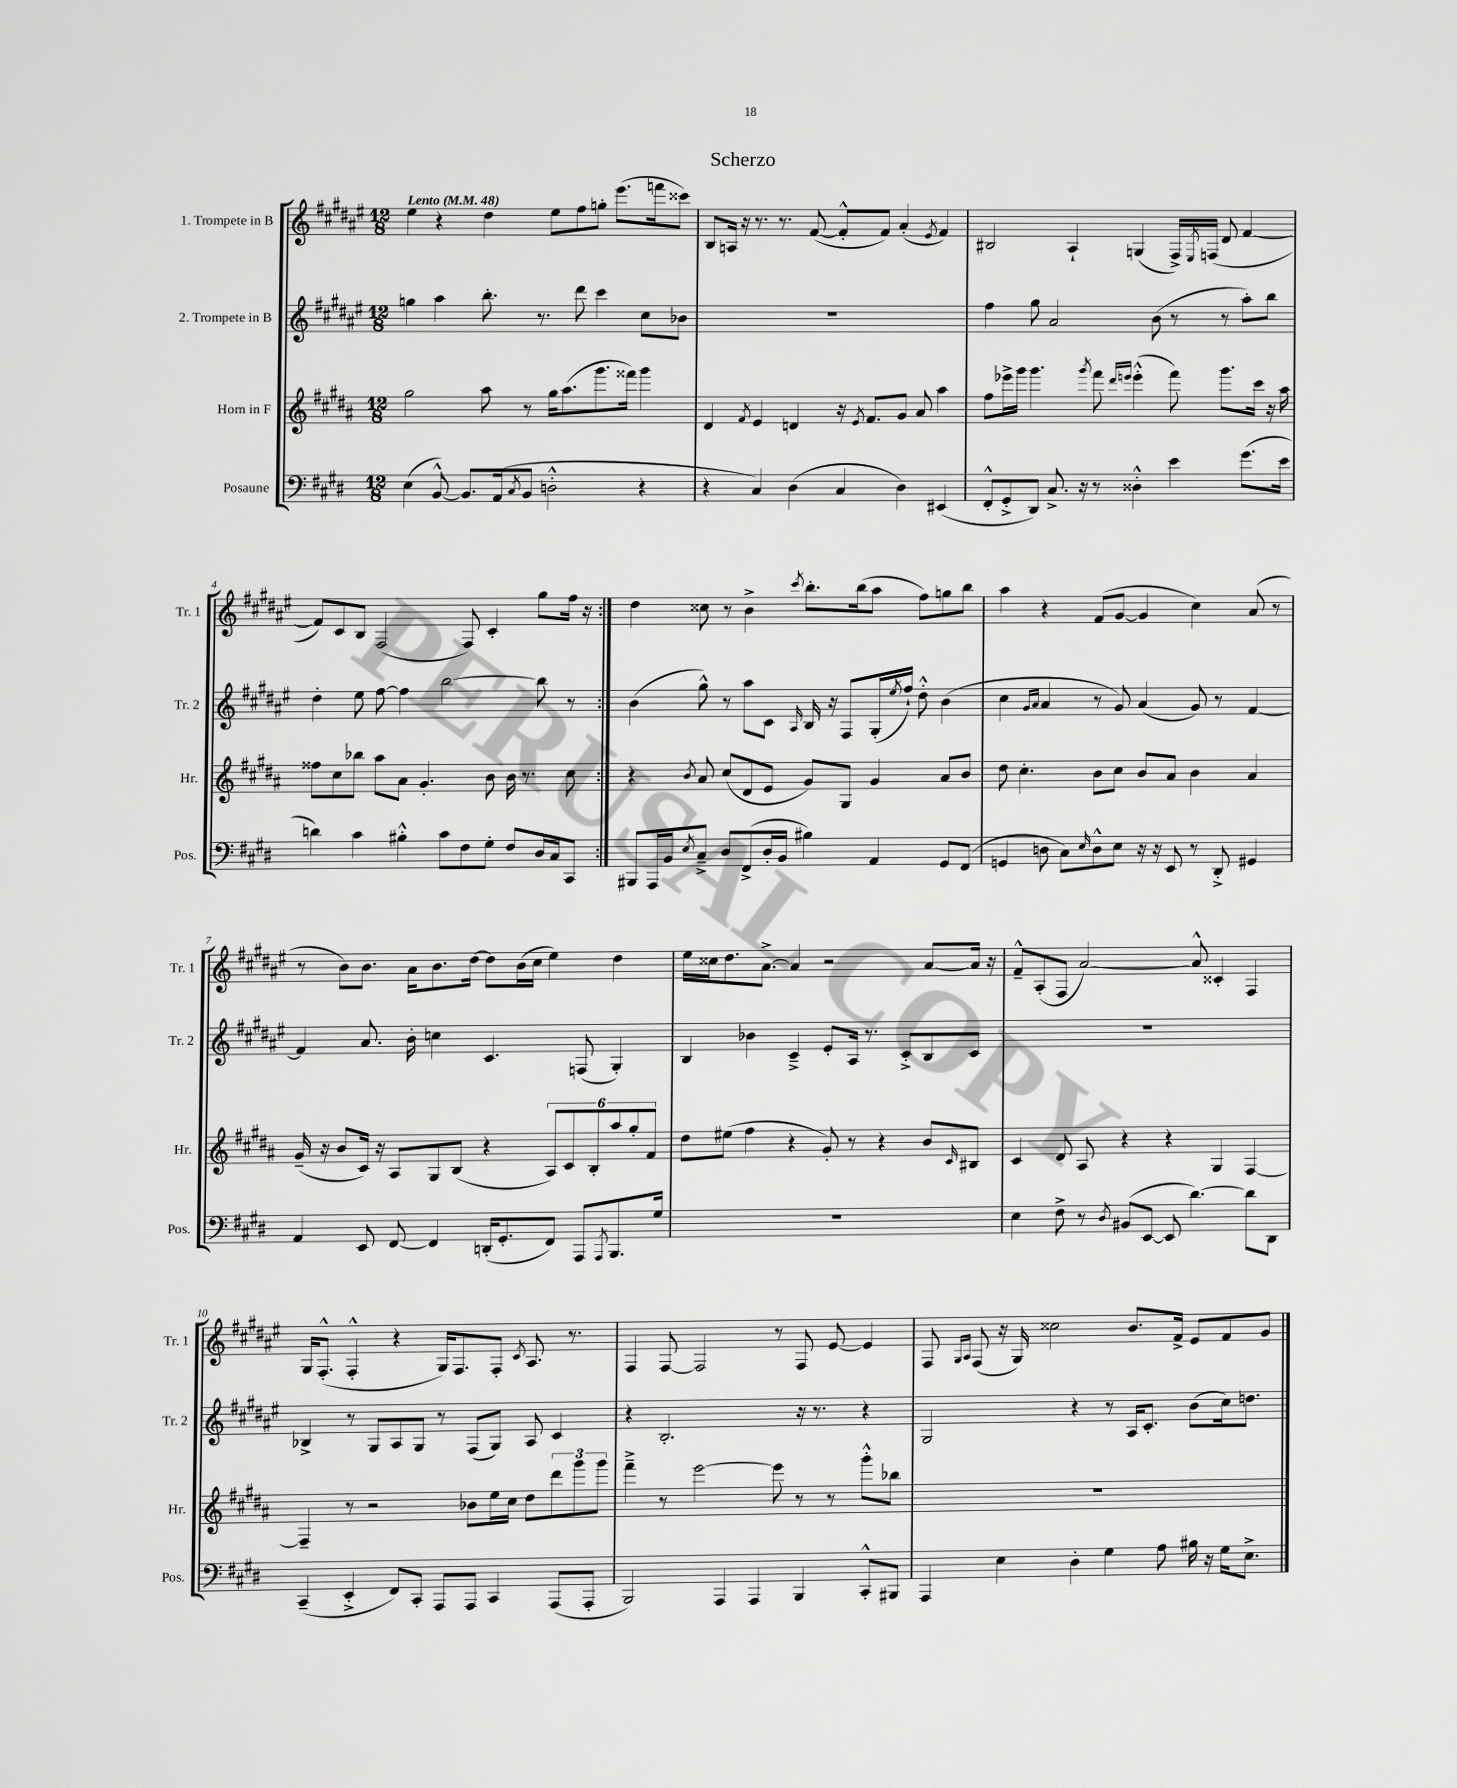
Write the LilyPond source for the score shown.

\header { title = "Scherzo" }
<<
\new StaffGroup <<
\new Staff = "s0" \with { instrumentName = "1. Trompete in B" shortInstrumentName = "Tr. 1" } {
    \clef treble \key fis \major \numericTimeSignature \time 12/8 \tempo "Lento" 4 = 48
    \repeat volta 2 { eis''4 r4 dis''4 eis''8 fis''8 g''8-. eis'''8.( f'''16 cisis'''8) |
    b8 a16 r16 r8. r8. fis'8~( fis'8-.-^ fis'8) ais'4-.( \acciaccatura { eis'8 } fis'4) |
    bis2 ais4-! g4( fis16->) \acciaccatura { eis8 } f16( dis'8 fis'4~ |
    fis'8) cis'8 b8 fis2( fis8) cis'4-. gis''8 fis''16 r16 | }
    dis''4 cisis''8 r8 b'4-> \acciaccatura { cis'''8 } b''8.-. b''16( ais''8 fis''8) g''8 b''8 |
    ais''4 r4 fis'8( gis'8~ gis'4 cis''4) ais'8( r8 |
    r8 b'8) b'8. ais'16 b'8. dis''16~ dis''8 b'16( cis''16 eis''4) dis''4 |
    eis''16 cisis''16 dis''8. ais'8.~-> ais'4 r2 ais'8~ ais'16 r16 |
    fis'8---^ ais8-.( fis8 ais'2~) ais'8-^ cisis'4-. fis4 |
    gis16 fis8.-.-^( fis4-.-^ r4 gis16) fis8. fis8-. \acciaccatura { cis'8 } ais8. r8. |
    fis4 fis8~ fis2 r8 fis8 eis'8~ eis'4 |
    fis8 \grace { gis16 ais16 } fis8( r16 gis16) cisis''2 b'8. fis'16-> eis'8 fis'8 gis'8 \bar "|." |
}
\new Staff = "s1" \with { instrumentName = "2. Trompete in B" shortInstrumentName = "Tr. 2" } {
    \clef treble \key fis \major \numericTimeSignature \time 12/8
    \repeat volta 2 { g''4 ais''4 b''8.-. r8. dis'''8 cis'''4 cis''8 bes'8 |
    R1. |
    fis''4 gis''8 ais'2 b'8( r8 r8 ais''8-.) b''8 |
    dis''4-. eis''8 fis''8~ fis''4 b''2~ b''8 r8 | }
    b'4( gis''8-^) r8 ais''8 cis'8 \grace { ais16 } b16 r16 fis8 gis16-.( \acciaccatura { eis''8 } fis''16-!) dis''8-.-^ b'4( |
    cis''4 \grace { gis'16 ais'16 } ais'4 r8 gis'8) ais'4( gis'8) r8 fis'4~ |
    fis'4 ais'8. b'16-. c''4 cis'4. f8( gis4-.) |
    b4 bes'4 cis'4---> eis'8-. ais16 r8. cis'8-.-> b8 cis'8 |
    R1. |
    bes4-> r8 gis8 ais8 gis8 r8 fis8( gis8) ais8 cis'4 |
    r4 b2.-. r16 r8. r4 |
    gis2 r4 r8 ais16 cis'8.-. b'8( cis''16) d''8. \bar "|." |
}
\new Staff = "s2" \with { instrumentName = "Horn in F" shortInstrumentName = "Hr." } {
    \clef treble \key b \major \numericTimeSignature \time 12/8
    \repeat volta 2 { gis''2 ais''8 r8 gis''16 ais''8.( gis'''8. fisis'''16) gis'''4 |
    dis'4 \acciaccatura { fis'8 } e'4 d'4 r16 \acciaccatura { e'8 } fis'8. gis'8 ais'8 ais''4 |
    fis''8 ees'''16-> gis'''16 gis'''4. \acciaccatura { gis'''8 } fis'''8 \grace { dis'''16 e'''16 } e'''4-.-^( fis'''8) gis'''8. cis'''16 r16 ais''16 |
    fisis''8 cis''8 bes''8 ais''8 ais'8 gis'4.-. b'8 b'16 r8. cis''8 | }
    r4 \acciaccatura { b'8 } ais'8 cis''8( dis'8 e'8 gis'8) gis8 gis'4 ais'8 b'8 |
    dis''8 cis''4.-. b'8 cis''8 b'8 ais'8 b'4 ais'4 |
    gis'16--( r16 b'8 cis'16) r16 ais8 gis8 b8( r4 \tuplet 6/4 { ais8) cis'8 b8-. ais''8 gis''8-. fis'8 } |
    dis''8 eis''8( fis''4 r4 gis'8-.) r8 r4 b'8 \grace { cis'16 } bis8 |
    cis'4 dis'8 ais8 r4 r4 gis4 fis4~ |
    fis4-- r8 r2 bes'8 e''16 cis''16 dis''8 \tuplet 3/2 { dis'''8 gis'''8 gis'''8 } |
    fis'''4---> r8 e'''2~ e'''8 r8 r8 gis'''8-.-^ bes''8 |
    R1. \bar "|." |
}
\new Staff = "s3" \with { instrumentName = "Posaune" shortInstrumentName = "Pos." } {
    \clef bass \key e \major \numericTimeSignature \time 12/8
    \repeat volta 2 { e4( b,8~-^) b,8. a,16( \acciaccatura { cis8 } b,8 d2-.-^ r4 |
    r4 cis4) dis4( cis4 dis4) eis,4( |
    fis,8-.-^ gis,8-.-> dis,8) cis8.-> r16 r8 disis4-.-^ e'4 gis'8.( e'16 |
    d'4) cis'4 bis4-.-^ cis'8 fis8 gis8-. fis8 dis16 cis16 cis,8 | }
    bis,,8 a,,16 b,16 \acciaccatura { e8 } cis8---> dis8 fis,8->( dis16-. b,16 bis4) a,4 gis,8 fis,8( |
    g,4 d8 cis8) \grace { e16 } d8-^ e8 r16 r16 e,8 r8 dis,8-.-> gis,4 |
    a,4 e,8 fis,8~ fis,4 d,16-.( gis,8.-. fis,8) a,,8 \acciaccatura { a,,8 } b,,8. gis16 |
    R1. |
    e4 fis8-> r8 \acciaccatura { dis8 } bis,8( e,8~ e,8 dis'4.~) dis'8 dis,8 |
    cis,4--( e,4-.-> fis,8) cis,8-. a,,8 a,,8 cis,4 a,,8( a,,8-. |
    b,,2) a,,4 a,,4 b,,4 cis,8-.-^ bis,,8 |
    a,,4 e4 dis4-. gis4 a8 bis16 r16 gis16 e8.-> \bar "|." |
}
>>
>>
